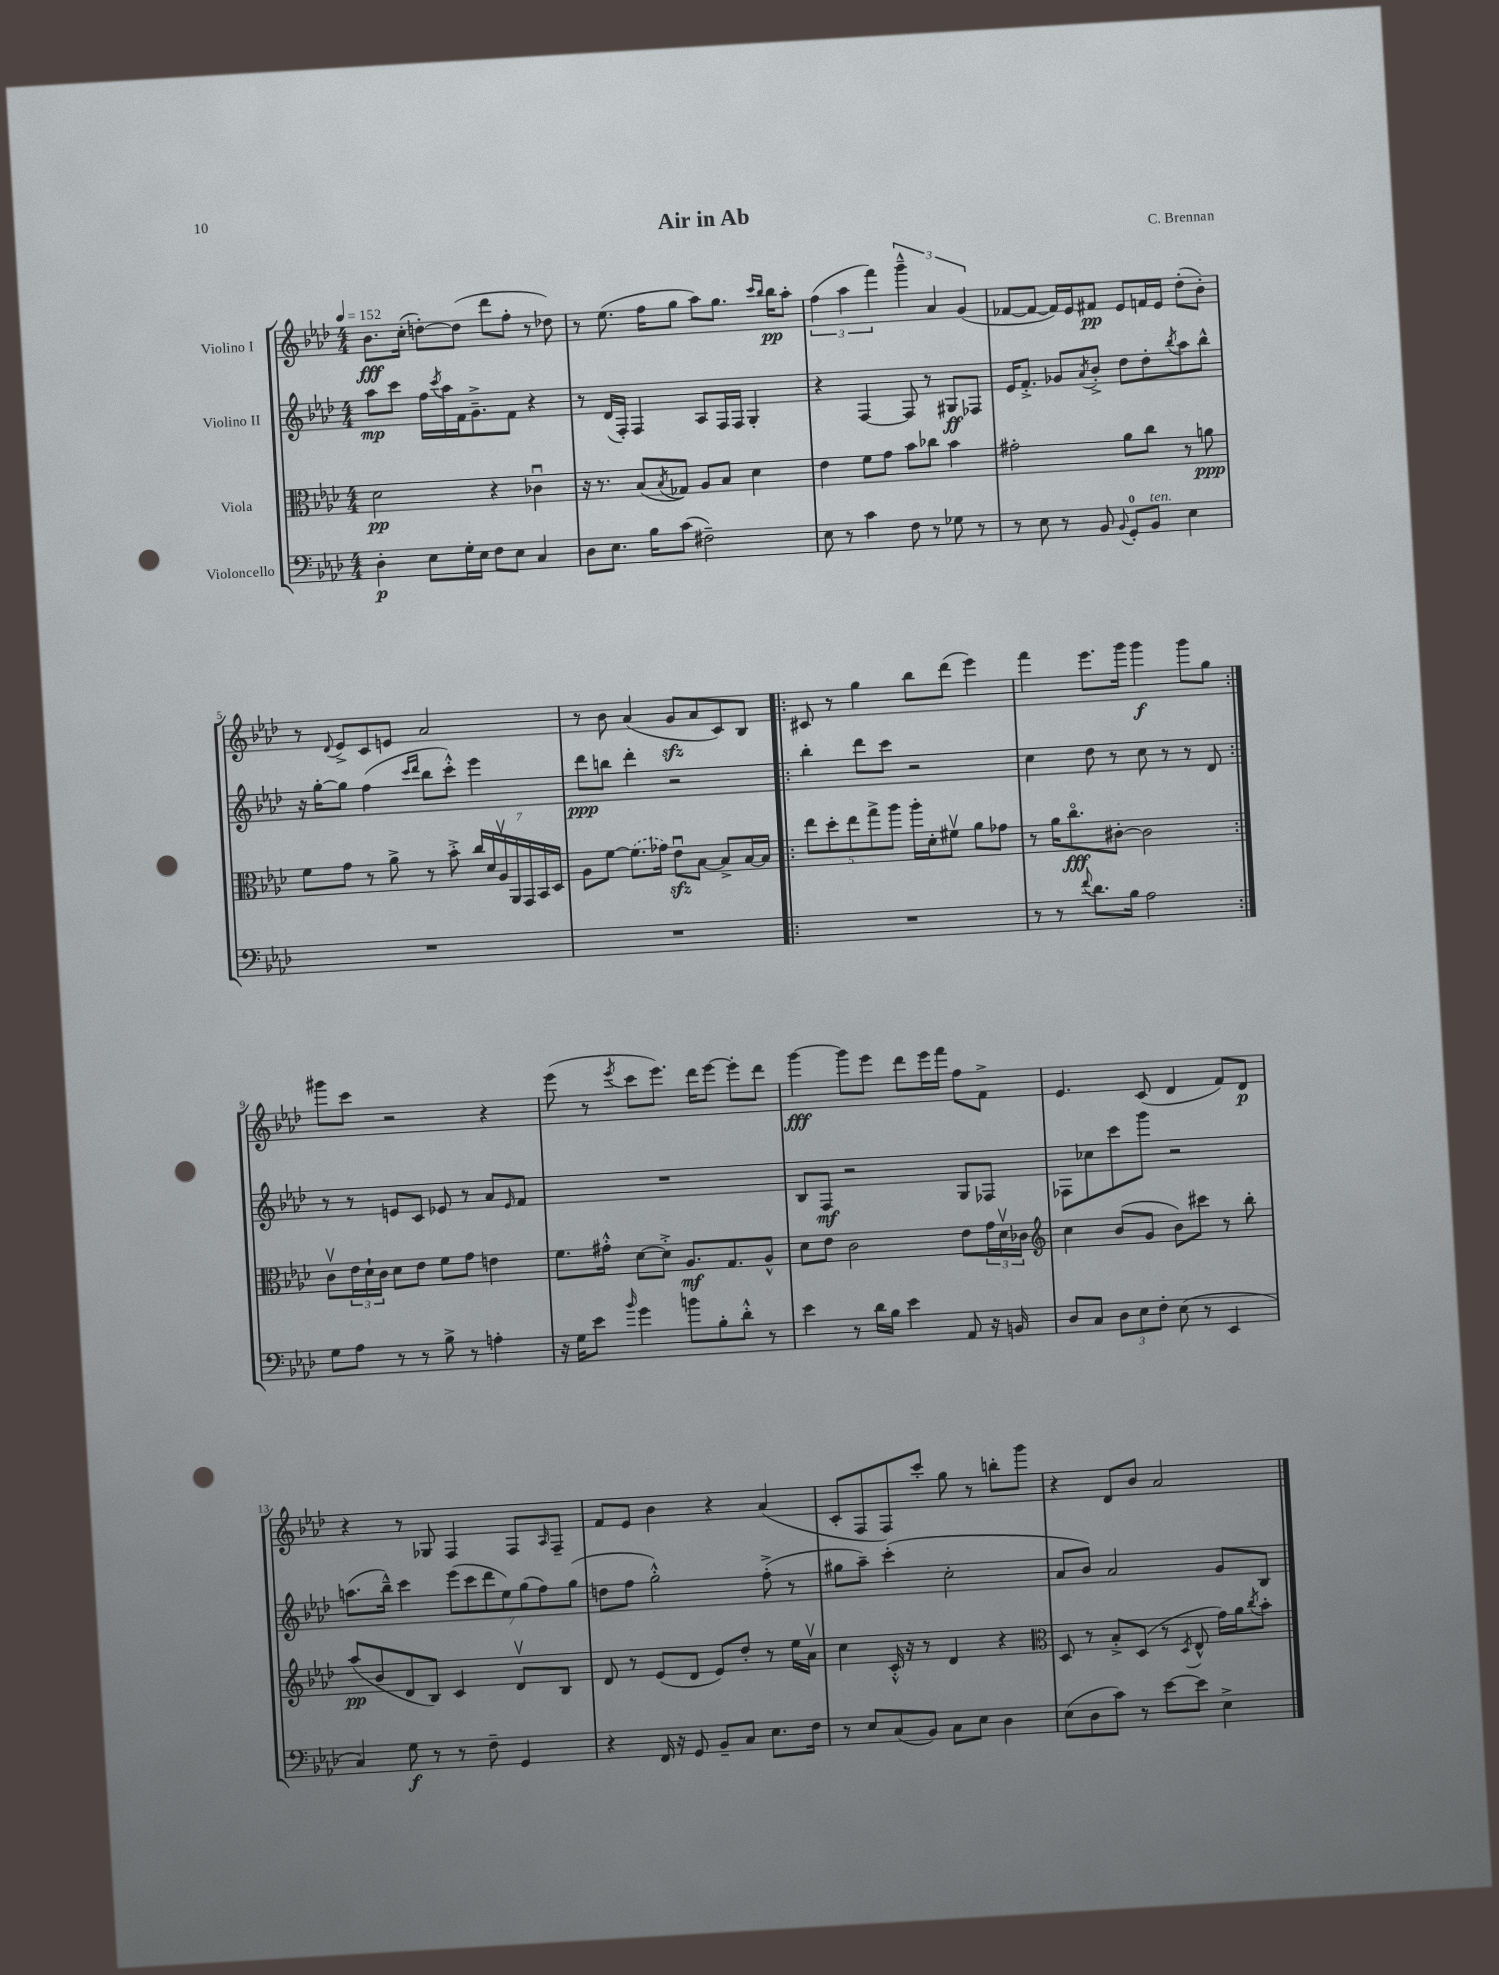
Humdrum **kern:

**kern	**dynam	**kern	**dynam	**kern	**dynam	**kern	**dynam
*part4	*part4	*part3	*part3	*part2	*part2	*part1	*part1
*staff4	*staff4	*staff3	*staff3	*staff2	*staff2	*staff1	*staff1
*I"Violoncello	*	*I"Viola	*	*I"Violino II	*	*I"Violino I	*
*clefF4	*	*clefC3	*	*clefG2	*	*clefG2	*
*k[b-e-a-d-]	*	*k[b-e-a-d-]	*	*k[b-e-a-d-]	*	*k[b-e-a-d-]	*
*M4/4	*	*M4/4	*	*M4/4	*	*M4/4	*
*MM152	*	*MM152	*	*MM152	*	*MM152	*
=1	=1	=1	=1	=1	=1	=1	=1
4D-'\	p	2d-\	pp	8aa-\L	mp	8.b-\L	fff
.	.	.	.	8ccc\J	.	.	.
.	.	.	.	.	.	(16cc'\Jk	.
8E-\L	.	.	.	16ff\LL	.	[8ddn'\L)	.
.	.	.	.	8qccc/	.	.	.
.	.	.	.	16aa-\	.	.	.
16G'\L	.	.	.	16f\J	.	(8dd\J]	.
16E-\JJ	.	.	.	8.g~^\	.	.	.
8F\L	.	4r	.	.	.	8ddd-\L	.
8E-\J	.	.	.	8f\J	.	8ff'\J	.
4C/	.	4c-Xu\	.	4r	.	8r	.
.	.	.	.	.	.	8dd-X\)	.
=2	=2	=2	=2	=2	=2	=2	=2
8D-\L	.	16r	.	8r	.	8r	.
.	.	8.r	.	.	.	.	.
8.E-\J	.	.	.	(16d-/LL	.	(8.ee-\	.
.	.	.	.	16F'/JJ)	.	.	.
.	.	(8B-/L	.	4F/	.	.	.
16B-\KL	.	.	.	.	.	16ff\KL	.
.	.	8qB-/	.	.	.	.	.
(8c\J	.	8G-X/J)	.	.	.	8gg\J	.
2F#X~\)	.	8A-/L	.	8A-/L	.	8aa-\L)	.
.	.	8B-/J	.	16F/L	.	8.gg\J	.
.	.	.	.	16F/JJ	.	.	.
.	.	4d-\	.	4G'/	.	.	.
.	.	.	.	.	.	16qqccc/LL	.
.	.	.	.	.	.	16qqbb-/JJ	.
.	.	.	.	.	.	16bb-\KL	pp
.	.	.	.	.	.	8aa-'\J	.
=3	=3	=3	=3	=3	=3	=3	=3
8E-\	.	4e-\	.	4r	.	(6ff\	.
8r	.	.	.	.	.	.	.
.	.	.	.	.	.	6aa-\	.
4c\	.	8f\L	.	[4F/	.	.	.
.	.	.	.	.	.	6fff\)	.
.	.	8g\J	.	.	.	.	.
8F\	.	8b-\L	.	8F/]	.	6ggg~^^\	.
8r	.	8cc-X\J	.	8r	.	.	.
.	.	.	.	.	.	6a-/	.
8G-X\	.	4b-\	.	8G#X/L	ff	.	.
.	.	.	.	.	.	(6g/	.
8r	.	.	.	8F-X/J	.	.	.
=4	=4	=4	=4	=4	=4	=4	=4
8r	.	2g#X'\	.	16e-/KL	.	[8f-X/L	.
.	.	.	.	8.f'^/J	.	.	.
8E-\	.	.	.	.	.	8f-/J_	.
8r	.	.	.	8g-X/L	.	16f-/LL])	.
.	.	.	.	.	.	16e-/J	.
.	.	.	.	8qa-/	.	.	.
8BB-/	.	.	.	8b-'^/J	.	8f#X/J	pp
8qqBB-/	.	.	.	.	.	.	.
8GG'/L	.	8a-\L	.	8dd-\L	.	8e-/L	.
!LO:TX:a:i:t=ten.	!	!	!	!	!	!	!
8BB-/J	.	8cc\J	.	8dd-'\	.	16fn/L	.
.	.	.	.	.	.	16e-/JJ	.
.	.	.	.	8qbb-/	.	.	.
4E-\	.	8r	.	8aa-\	.	(8dd-'\L	.
.	.	8an\	ppp	8bb-^^\J	.	8b-'\J)	.
!!LO:LB:g=z
=5	=5	=5	=5	=5	=5	=5	=5
1r	.	8f\L	.	16r	.	8r	.
.	.	.	.	[16gg'\KL	.	.	.
.	.	.	.	.	.	8qqd-/	.
.	.	8g\J	.	8gg\J]	.	8e-^/L	.
.	.	8r	.	(4ff\	.	8c/	.
.	.	8a-^\	.	.	.	8en/J	.
.	.	.	.	16qqccc/LL	.	.	.
.	.	.	.	16qqddd-/JJ	.	.	.
.	.	8r	.	8bb-\L	.	2a-/	.
.	.	8b-'^\	.	8ccc'^^\J)	.	.	.
.	.	28cc/LL	.	4eee-\	.	.	.
.	.	28d-/	.	.	.	.	.
.	.	28A-v/	.	.	.	.	.
.	.	28AA-/	.	.	.	.	.
.	.	28GG/	.	.	.	.	.
.	.	28BB-/	.	.	.	.	.
.	.	28D-/JJ	.	.	.	.	.
=6	=6	=6	=6	=6	=6	=6	=6
1r	.	8A-\L	.	8ddd-\L	ppp	8r	.
.	.	[8f\J	.	8bbn\J	.	8b-\	.
.	.	(8.f\L]	.	4ddd-'\	.	(4a-/	.
.	.	16g-X\Jk)	.	.	.	.	.
.	.	8e-zzu\L	.	2r	.	8gzz/L	.
.	.	[8B-\J	.	.	.	8a-/	.
.	.	8B-^/L]	.	.	.	8c/)	.
.	.	[16B-/L	.	.	.	8B-/J	.
.	.	16B-/JJ]	.	.	.	.	.
=7!|:	=7!|:	=7!|:	=7!|:	=7!|:	=7!|:	=7!|:	=7!|:
1r	.	10ee-\L	.	4bb-'\	.	8c#X/	.
.	.	10dd-'\	.	.	.	.	.
.	.	.	.	.	.	8r	.
.	.	10ee-\	.	.	.	.	.
.	.	.	.	8ddd-\L	.	4gg\	.
.	.	10gg^\	.	.	.	.	.
.	.	.	.	8ccc\J	.	.	.
.	.	10aa-\J	.	.	.	.	.
.	.	16aa-'\LL	.	2r	.	8bb-\L	.
.	.	16d-'\J	.	.	.	.	.
.	.	8f#Xv\J	.	.	.	(8ddd-\J	.
.	.	8a-\L	.	.	.	4eee-\)	.
.	.	8g-X\J	.	.	.	.	.
=8	=8	=8	=8	=8	=8	=8	=8
8r	.	8r	.	4cc\	.	4fff\	.
8r	.	16a-\KL	.	.	.	.	.
.	.	8.cc\	fff	.	.	.	.
8qqf/	.	.	.	.	.	.	.
8.d-\L	.	.	.	8dd-\	.	8.eee-\L	.
.	.	[8c#X'\J	.	8r	.	.	.
16B-\Jk	.	.	.	.	.	16ggg\Jk	.
2A-\	.	2c#\]	.	8cc\	.	4ggg\	f
.	.	.	.	8r	.	.	.
.	.	.	.	8r	.	8ggg\L	.
.	.	.	.	8d-/	.	8gg\J	.
!!LO:LB:g=z
=9:|!	=9:|!	=9:|!	=9:|!	=9:|!	=9:|!	=9:|!	=9:|!
8G\L	.	8cv\L	.	8r	.	8ggg#X\L	.
8A-\J	.	24e-\L	.	8r	.	8ccc\J	.
.	.	24d-`\	.	.	.	.	.
.	.	24c\JJ	.	.	.	.	.
8r	.	8d-\L	.	8en/L	.	2r	.
8r	.	8e-\J	.	8c/J	.	.	.
8B-^\	.	8f\L	.	8e-X/	.	.	.
8r	.	8g\J	.	8r	.	.	.
4An'\	.	4en\	.	8a-/L	.	4r	.
.	.	.	.	16qqe-/	.	.	.
.	.	.	.	8f/J	.	.	.
=10	=10	=10	=10	=10	=10	=10	=10
16r	.	8.f\L	.	1r	.	(8eee-\	.
16G\KL	.	.	.	.	.	.	.
8e-\J	.	.	.	.	.	8r	.
.	.	16g#X'^^\Jk	.	.	.	.	.
16qqb-/	.	.	.	.	.	8qeee-/	.
4g\	.	[8d-\L	.	.	.	8ccc\L	.
.	.	8d-'^\J]	.	.	.	8.eee-\J)	.
8bn\L	.	8.A-/L	mf	.	.	.	.
.	.	.	.	.	.	16ddd-\KL	.
8B-'\	.	.	.	.	.	[8eee-\J	.
.	.	8.G/	.	.	.	.	.
8d-'^^\J	.	.	.	.	.	8eee-'\L]	.
8r	.	8A-^^/J	.	.	.	8ddd-\J	.
=11	=11	=11	=11	=11	=11	=11	=11
4e-\	.	8d-\L	.	8B-/L	.	[4ggg\	fff
.	.	8e-\J	.	8F/J	mf	.	.
8r	.	2c\	.	2r	.	8ggg\L]	.
16d-\LL	.	.	.	.	.	8eee-\J	.
16B-\JJ	.	.	.	.	.	.	.
4e-\	.	.	.	.	.	8ddd-\L	.
.	.	.	.	.	.	16eee-\L	.
.	.	.	.	.	.	16fff\JJ	.
8AA-/	.	8e-\L	.	8G/L	.	8ff\L	.
16r	.	24g\L	.	8F-X/J	.	8f^\J	.
.	.	24d-v\	.	.	.	.	.
16BBn/	.	.	.	.	.	.	.
.	.	24c-X\JJ	.	.	.	.	.
=12	=12	=12	=12	=12	=12	=12	=12
*	*	*clefG2	*	*	*	*	*
8D-/L	.	4cc\	.	8F-X\L	.	4.e-/	.
8C/J	.	.	.	8cc-X\	.	.	.
12D-\L	.	(8b-/L	.	8ccc\	.	.	.
12E-\	.	.	.	.	.	.	.
.	.	8g/J	.	8ggg\J	.	(8c/	.
12F'\J	.	.	.	.	.	.	.
(8E-\	.	8b-\L)	.	2r	.	4d-/	.
8r	.	8ccc#X\J	.	.	.	.	.
4EE-/	.	8r	.	.	.	8f/L)	.
.	.	8bb-'\	.	.	.	8d-/J	p
!!LO:LB:g=z
=13	=13	=13	=13	=13	=13	=13	=13
4C/)	.	(8aa-/L	pp	(8.aan\L	.	4r	.
.	.	8b-/	.	.	.	.	.
.	.	.	.	16bb-~^^\Jk)	.	.	.
8G\	f	8d-/	.	4ccc\	.	8r	.
8r	.	8B-/J)	.	.	.	8G-X/	.
8r	.	4c/	.	(14eee-\L	.	4F/	.
.	.	.	.	14ccc\	.	.	.
8F~\	.	.	.	.	.	.	.
.	.	.	.	14ddd-\	.	.	.
.	.	.	.	14ee-\)	.	.	.
4GG/	.	8d-v/L	.	.	.	8F/L	.
.	.	.	.	(14gg\	.	.	.
.	.	.	.	14ff\)	.	.	.
.	.	.	.	.	.	16qqA-/	.
.	.	8B-/J	.	.	.	8F~/J	.
.	.	.	.	(14gg\J	.	.	.
=14	=14	=14	=14	=14	=14	=14	=14
4r	.	8d-/	.	8ddn\L	.	8f/L	.
.	.	8r	.	8ff\J	.	8e-/J	.
16FF/	.	(8e-/L	.	2gg'^^\)	.	4b-\	.
16r	.	.	.	.	.	.	.
8GG/	.	8d-/J	.	.	.	.	.
8BB-~/L	.	8e-/L)	.	.	.	4r	.
8C/J	.	8dd-'/J	.	.	.	.	.
8.E-\L	.	8r	.	(8ff'^\	.	(4a-/	.
.	.	16ee-\LL	.	8r	.	.	.
16F\Jk	.	16a-v\JJ	.	.	.	.	.
=15	=15	=15	=15	=15	=15	=15	=15
8r	.	4cc\	.	8gg#X\L	.	8c'/L	.
8E-/L	.	.	.	8aa-~\J)	.	8F/	.
(8C/	.	16c'^^/	.	(4ccc'\	.	8F/)	.
.	.	16r	.	.	.	.	.
8BB-/J)	.	8r	.	.	.	8ccc'/J	.
8C\L	.	4d-/	.	2cc'\	.	8gg\	.
8E-\J	.	.	.	.	.	8r	.
4D-\	.	4r	.	.	.	8bbn'\L	.
.	.	.	.	.	.	8ggg\J	.
=16	=16	=16	=16	=16	=16	=16	=16
*	*	*clefC3	*	*	*	*	*
(8E-\L	.	8D-/	.	8a-/L	.	4r	.
8D-\	.	8r	.	8b-/J)	.	.	.
8c\J)	.	8B-'^/L	.	2a-/	.	8d-/L	.
8r	.	(8D-/J	.	.	.	8b-/J	.
[8e-\L	.	8r	.	.	.	2a-/	.
.	.	8qD-/	.	.	.	.	.
8e-\J]	.	8E-^^/	.	.	.	.	.
4E-^\	.	16g\LL)	.	8g/L	.	.	.
.	.	16a-\J	.	.	.	.	.
.	.	8qcc/	.	.	.	.	.
.	.	8b-'\J	.	8B-/J	.	.	.
==	==	==	==	==	==	==	==
*-	*-	*-	*-	*-	*-	*-	*-
